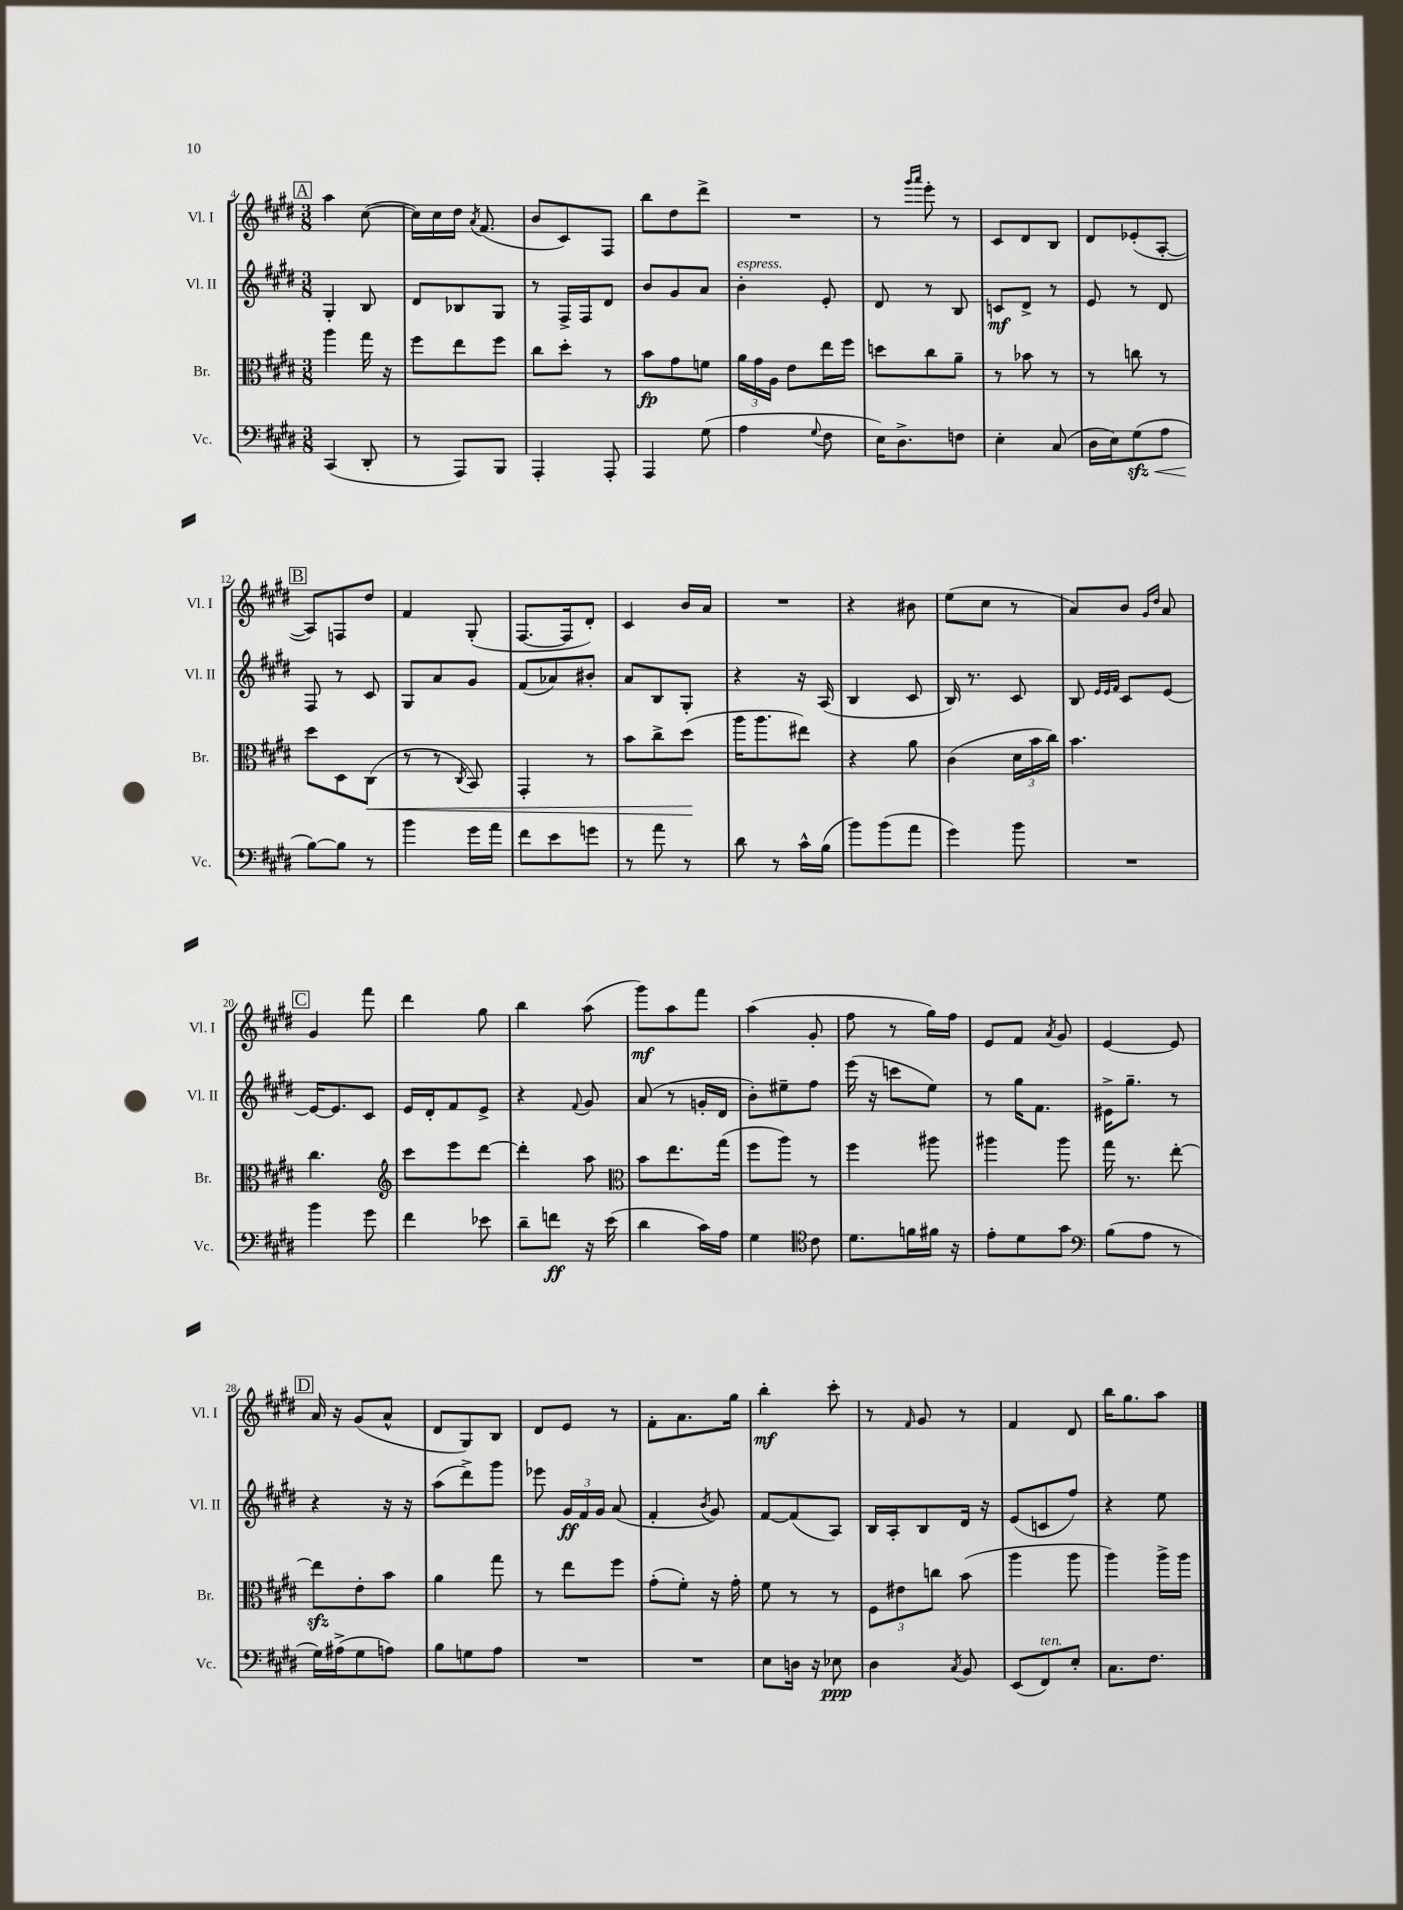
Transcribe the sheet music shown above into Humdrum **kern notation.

**kern	**dynam	**kern	**dynam	**kern	**dynam	**kern	**dynam
*part4	*part4	*part3	*part3	*part2	*part2	*part1	*part1
*staff4	*staff4	*staff3	*staff3	*staff2	*staff2	*staff1	*staff1
*I"Vc.	*	*I"Br.	*	*I"Vl. II	*	*I"Vl. I	*
*I'Vc.	*	*I'Br.	*	*I'Vl. II	*	*I'Vl. I	*
*clefF4	*	*clefC3	*	*clefG2	*	*clefG2	*
*k[f#c#g#d#]	*	*k[f#c#g#d#]	*	*k[f#c#g#d#]	*	*k[f#c#g#d#]	*
*M3/8	*	*M3/8	*	*M3/8	*	*M3/8	*
!!LO:REH:place=s1:t=A
=4	=4	=4	=4	=4	=4	=4	=4
(4CC#/	.	4aa\	.	4G#'/	.	4aa\	.
8DD#'/	.	16gg#\	.	8B/	.	([8cc#\	.
.	.	16r	.	.	.	.	.
=5	=5	=5	=5	=5	=5	=5	=5
8r	.	8ff#\L	.	8d#/L	.	16cc#\LL])	.
.	.	.	.	.	.	16cc#\	.
8AAA/L)	.	8ee\	.	8B-X/	.	16dd#\JJ	.
.	.	.	.	.	.	8qa/	.
.	.	.	.	.	.	(8.f#/	.
8BBB/J	.	8ff#\J	.	8G#/J	.	.	.
=6	=6	=6	=6	=6	=6	=6	=6
4AAA'/	.	8cc#\L	.	8r	.	8b/L	.
.	.	8dd#'\J	.	16F#^/LL	.	8c#/)	.
.	.	.	.	16F#/J	.	.	.
8AAA'/	.	8r	.	8d#/J	.	8F#/J	.
=7	=7	=7	=7	=7	=7	=7	=7
4AAA/	.	8b\L	fp	8b/L	.	8bb\L	.
.	.	8g#\	.	8g#/	.	8dd#\	.
(8G#\	.	8fn\J	.	8a/J	.	8ddd#^\J	.
=8	=8	=8	=8	=8	=8	=8	=8
!	!	!	!	!LO:TX:a:i:t=espress.	!	!	!
4A\	.	24a\LL	.	4b'\	.	4.r	.
.	.	24g#\	.	.	.	.	.
.	.	24A\JJ	.	.	.	.	.
.	.	8e\L	.	.	.	.	.
8qqG#/	.	.	.	.	.	.	.
8F#\	.	16ee\L	.	8e'/	.	.	.
.	.	16ff#\JJ	.	.	.	.	.
=9	=9	=9	=9	=9	=9	=9	=9
16E\KL)	.	8ddn\L	.	8d#/	.	8r	.
8.D#^\	.	.	.	.	.	.	.
.	.	.	.	.	.	16qqggg#/LL	.
.	.	.	.	.	.	16qqaaa/JJ	.
.	.	8cc#\	.	8r	.	8eee'\	.
8Fn\J	.	8a~\J	.	8B/	.	8r	.
=10	=10	=10	=10	=10	=10	=10	=10
4E'\	.	8r	.	8cn/L	mf	8c#/L	.
.	.	8b-X\	.	8d#^/J	.	8d#/	.
(8C#/	.	8r	.	8r	.	8B/J	.
=11	=11	=11	=11	=11	=11	=11	=11
16D#\LL	.	8r	.	8e/	.	8d#/L	.
16E\J)	.	.	.	.	.	.	.
!	!LO:HP:b	!	!	!	!	!	!
(8G#zz\	<	8ccn\	.	8r	.	(8e-X'/	.
8A\J	.	8r	.	8d#/	.	[8A'/J	.
!!LO:LB:g=z
!!LO:REH:place=s1:t=B
=12	=12	=12	=12	=12	=12	=12	=12
[8B\L)	.	8dd#\L	.	8F#/	.	8A/L])	.
8B\J]	[	8D#\	.	8r	.	8Fn/	.
!	!	!	!LO:HP:b	!	!	!	!
8r	.	(8C#\J	<	8c#/	.	8dd#/J	.
=13	=13	=13	=13	=13	=13	=13	=13
4b\	.	8r	.	8G#/L	.	4f#/	.
.	.	8r	.	8a/	.	.	.
.	.	8qC#/	.	.	.	.	.
16g#\LL	.	8BB/)	.	8g#/J	.	(8G#'/	.
16a\JJ	.	.	.	.	.	.	.
=14	=14	=14	=14	=14	=14	=14	=14
8f#\L	.	4GG#'/	.	(8f#/L	.	[8.F#/L	.
8e\	.	.	.	8a-X/)	.	.	.
.	.	.	.	.	.	16F#/k]	.
8gn\J	.	8r	.	8b#X'/J	.	8d#'/J)	.
=15	=15	=15	=15	=15	=15	=15	=15
8r	.	8b\L	.	8a/L	.	4c#/	.
8a\	.	8cc#^\	.	8B/	.	.	.
8r	.	(8dd#\J	.	8G#'/J	.	16b/LL	.
.	.	.	.	.	.	16a/JJ	.
.	.	.	[	.	.	.	.
=16	=16	=16	=16	=16	=16	=16	=16
8d#\	.	16aa\KL	.	4r	.	4.r	.
.	.	8.aa\	.	.	.	.	.
8r	.	.	.	.	.	.	.
16c#^^\LL	.	8ee#X\J)	.	16r	.	.	.
(16B\JJ	.	.	.	(16A/	.	.	.
=17	=17	=17	=17	=17	=17	=17	=17
8b\L)	.	4r	.	4B/	.	4r	.
(8b\	.	.	.	.	.	.	.
8a\J	.	8a\	.	8c#/	.	8b#X\	.
=18	=18	=18	=18	=18	=18	=18	=18
4g#\)	.	(4c#\	.	16B/)	.	(8ee\L	.
.	.	.	.	8.r	.	.	.
.	.	.	.	.	.	8cc#\J	.
8b\	.	24d#\LL	.	8c#/	.	8r	.
.	.	24b\	.	.	.	.	.
.	.	24cc#\JJ)	.	.	.	.	.
=19	=19	=19	=19	=19	=19	=19	=19
4.r	.	4.b\	.	8B/	.	8a/L)	.
.	.	.	.	32qqe/LLL	.	.	.
.	.	.	.	32qqe/	.	.	.
.	.	.	.	32qqf#/JJJ	.	.	.
.	.	.	.	8c#/L	.	8b/J	.
.	.	.	.	.	.	16qqg#/LL	.
.	.	.	.	.	.	16qqdd#/JJ	.
.	.	.	.	[8e/J	.	8a/	.
!!LO:LB:g=z
!!LO:REH:place=s1:t=C
=20	=20	=20	=20	=20	=20	=20	=20
4b\	.	4.cc#\	.	16e/KL_	.	4g#/	.
.	.	.	.	8.e/]	.	.	.
8g#\	.	.	.	8c#/J	.	8fff#\	.
=21	=21	=21	=21	=21	=21	=21	=21
*	*	*clefG2	*	*	*	*	*
4f#\	.	8ccc#\L	.	16e/LL	.	4ddd#\	.
.	.	.	.	16d#'/J	.	.	.
.	.	8eee\	.	8f#/	.	.	.
8e-X\	.	[8ddd#\J	.	8e^/J	.	8gg#\	.
=22	=22	=22	=22	=22	=22	=22	=22
8d#~\L	.	4ddd#'\]	.	4r	.	4bb\	.
8fn\J	ff	.	.	.	.	.	.
.	.	.	.	8qqf#/	.	.	.
16r	.	8aa\	.	8g#/	.	(8aa\	.
(16e\	.	.	.	.	.	.	.
=23	=23	=23	=23	=23	=23	=23	=23
*	*	*clefC3	*	*	*	*	*
4d#\	.	8b\L	.	(8a/	.	8ggg#\L)	mf
.	.	8.ee\	.	8r	.	8aa\	.
16c#\LL)	.	.	.	16gn'/LL	.	8fff#\J	.
16A\JJ	.	(16gg#\Jk	.	16d#/JJ	.	.	.
=24	=24	=24	=24	=24	=24	=24	=24
4G#\	.	8ff#\L	.	8b'\L)	.	(4aa\	.
.	.	8aa\J)	.	8ee#X~\	.	.	.
*clefC4	*	*	*	*	*	*	*
8c#\	.	8r	.	8ff#\J	.	8g#'/	.
=25	=25	=25	=25	=25	=25	=25	=25
8.d#\L	.	4ff#\	.	(16eee\	.	8ff#\	.
.	.	.	.	16r	.	.	.
.	.	.	.	8cccn\L	.	8r	.
16fn\L	.	.	.	.	.	.	.
16f#X\JJ	.	8aa#X\	.	8ee\J)	.	16gg#\LL)	.
16r	.	.	.	.	.	16ff#\JJ	.
=26	=26	=26	=26	=26	=26	=26	=26
8e'\L	.	4aa#X\	.	8r	.	8e/L	.
8d#\	.	.	.	16gg#\KL	.	8f#/J	.
.	.	.	.	8.f#\J	.	.	.
.	.	.	.	.	.	8qa/	.
8g#\J	.	8aa#\	.	.	.	8g#/	.
=27	=27	=27	=27	=27	=27	=27	=27
*clefF4	*	*	*	*	*	*	*
(8B\L	.	16gg#\	.	16e#X^\KL	.	[4e/	.
.	.	8.r	.	8.gg#~\J	.	.	.
8A\J	.	.	.	.	.	.	.
8r	.	[8ee'\	.	8r	.	8e/]	.
!!LO:LB:g=z
!!LO:REH:place=s1:t=D
=28	=28	=28	=28	=28	=28	=28	=28
16G#\LL)	.	8eezz\L]	.	4r	.	16a/	.
(16A#X^\J	.	.	.	.	.	16r	.
8G#\	.	8e'\	.	.	.	(8g#/L	.
8An\J)	.	8b\J	.	16r	.	8a^^/J	.
.	.	.	.	16r	.	.	.
=29	=29	=29	=29	=29	=29	=29	=29
8B\L	.	4a\	.	(8aa\L	.	8d#/L	.
8Gn\	.	.	.	8ddd#^\)	.	8G#/)	.
8A\J	.	8gg#\	.	8ggg#\J	.	8B/J	.
=30	=30	=30	=30	=30	=30	=30	=30
4.r	.	8r	.	8eee-X\	.	8d#/L	.
.	.	8ee\L	.	24g#/LL	ff	8e/J	.
.	.	.	.	24f#/	.	.	.
.	.	.	.	24g#/JJ	.	.	.
.	.	8ff#\J	.	(8a/	.	8r	.
=31	=31	=31	=31	=31	=31	=31	=31
4.r	.	(8g#'\L	.	4f#'/	.	8f#'\L	.
.	.	8f#'\J)	.	.	.	8.a\	.
.	.	.	.	8qb/	.	.	.
.	.	16r	.	8g#/)	.	.	.
.	.	16g#'\	.	.	.	16gg#\Jk	.
=32	=32	=32	=32	=32	=32	=32	=32
8E\L	.	8f#\	.	[8f#/L	.	4bb'\	mf
16Dn\Jk	.	8r	.	(8f#/]	.	.	.
16r	.	.	.	.	.	.	.
8E-X\	ppp	8r	.	8A/J)	.	8ccc#'\	.
=33	=33	=33	=33	=33	=33	=33	=33
4D#\	.	12F#\L	.	16B/LL	.	8r	.
.	.	.	.	16A'/J	.	.	.
.	.	12e#X\	.	.	.	.	.
.	.	.	.	.	.	16qqf#/	.
.	.	.	.	8B/	.	8g#/	.
.	.	12ccn\J	.	.	.	.	.
8qC#/	.	.	.	.	.	.	.
8BB/	.	(8b\	.	16d#/Jk	.	8r	.
.	.	.	.	16r	.	.	.
=34	=34	=34	=34	=34	=34	=34	=34
(8EE/L	.	4aa\	.	(8e/L	.	4f#/	.
!LO:TX:a:i:t=ten.	!	!	!	!	!	!	!
8FF#/)	.	.	.	8cn/	.	.	.
8E'/J	.	8aa\	.	8ff#/J)	.	8d#/	.
=35	=35	=35	=35	=35	=35	=35	=35
8.C#\L	.	4aa\)	.	4r	.	16bb\KL	.
.	.	.	.	.	.	8.gg#\	.
8.F#\J	.	.	.	.	.	.	.
.	.	16aa^\LL	.	8ee\	.	8aa\J	.
.	.	16aa\JJ	.	.	.	.	.
==	==	==	==	==	==	==	==
*-	*-	*-	*-	*-	*-	*-	*-
